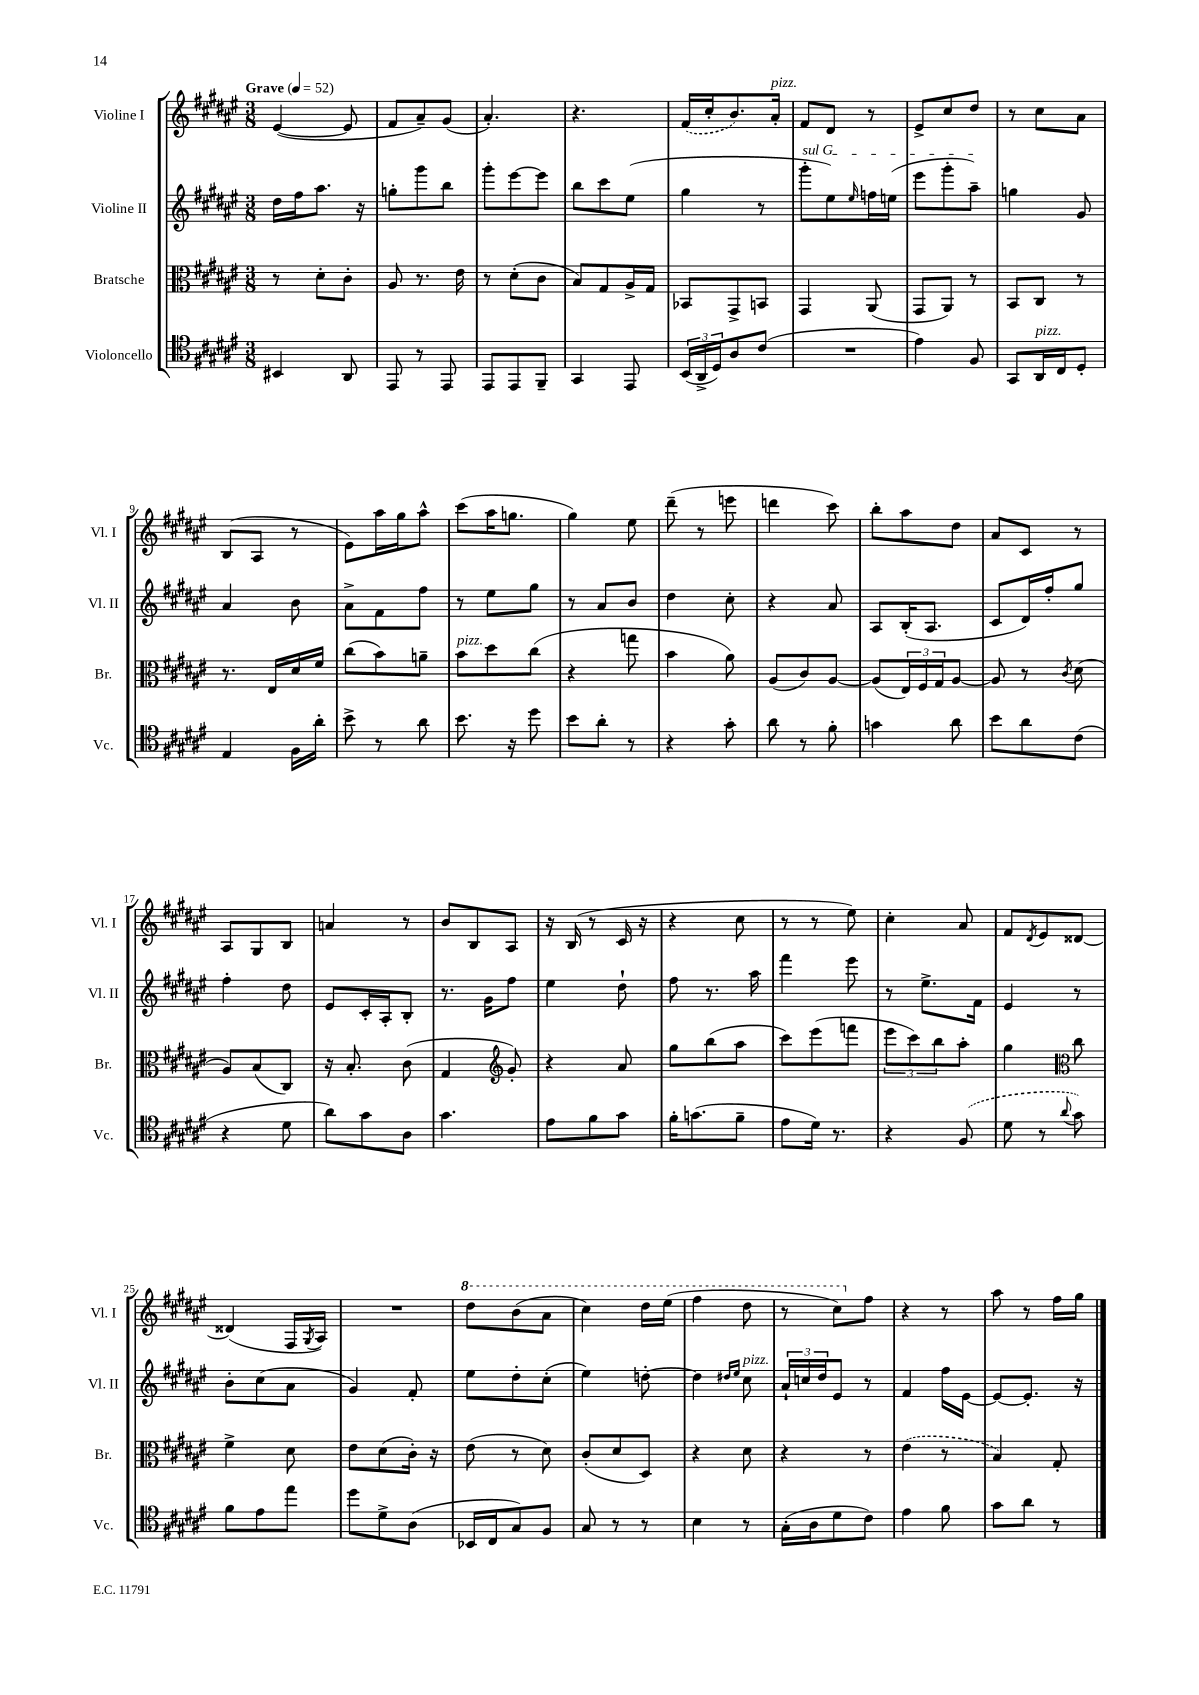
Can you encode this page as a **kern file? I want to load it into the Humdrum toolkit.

**kern	**kern	**kern	**kern
*staff4	*staff3	*staff2	*staff1
*clefC4	*clefC3	*clefG2	*clefG2
*k[f#c#g#d#a#e#]	*k[f#c#g#d#a#e#]	*k[f#c#g#d#a#e#]	*k[f#c#g#d#a#e#]
*M3/8	*M3/8	*M3/8	*M3/8
*MM52	*MM52	*MM52	*MM52
4BB#	8r	16dd#	([4e#
.	.	16ff#	.
.	8d#'	8.aa#	.
8AA#	8c#'	.	8e#]
.	.	16r	.
=	=	=	=
8EE#	8A#	8gg'	8f#
8r	8.r	8ggg#	8a#~)
8EE#	.	8bb	(8g#
.	16e#	.	.
=	=	=	=
8EE#	8r	8ggg#'	4.a#')
8EE#	(8d#'	[8eee#	.
8FF#~	8c#	8eee#]	.
=	=	=	=
4GG#	8B)	8bb	4.r
.	8G#	8ccc#	.
8EE#	16A#^	(8ee#	.
.	16G#	.	.
=	=	=	=
(24BB	8BB-	4gg#	(16f#
24AA#^	.	.	.
.	.	.	16cc#'
24D#)	.	.	.
8A#	8GG#^	.	8.b)
(8c#	8BB	8r	.
.	.	.	16a#'
=	=	=	=
4.r	4GG#	8ggg#'	8f#
.	.	8ee#)	8d#
.	.	16qqee#	.
.	(8AA#	16ff	8r
.	.	(16ee	.
=	=	=	=
4e#)	8GG#	8eee#	8e#^
.	8AA#)	8ggg#'	8cc#
8F#	8r	8aa#~)	8dd#
=	=	=	=
8GG#	8BB	4gg	8r
16AA#	8C#	.	8cc#
16C#	.	.	.
8D#'	8r	8g#	8a#
=	=	=	=
4E#	8.r	4a#	(8B
.	.	.	8A#
.	16E#	.	.
16F#	16d#	8b	8r
16a#'	16f#	.	.
=	=	=	=
8b^	(8cc#	8a#^	8e#)
8r	8b)	8f#	16aa#
.	.	.	16gg#
8a#	8a~	8ff#	8aa#^^
=	=	=	=
8.b	8b	8r	(8ccc#
.	8dd#	8ee#	16aa#
16r	.	.	8.gg
8dd#	(8cc#	8gg#	.
=	=	=	=
8b	4r	8r	4gg#)
8a#'	.	8a#	.
8r	8gg	8b	8ee#
=	=	=	=
4r	4b	4dd#	(8ddd#~
.	.	.	8r
8g#'	8a#)	8cc#'	8eee
=	=	=	=
8a#	(8A#	4r	4ddd
8r	8c#)	.	.
8f#'	[8A#	8a#	8ccc#)
=	=	=	=
4g	(8A#]	8A#	8bb'
.	24E#)	(16B'	8aa#
.	24F#	.	.
.	.	8.A#	.
.	24G#	.	.
8a#	[8A#	.	8dd#
=	=	=	=
8b	8A#]	8c#	8a#
8a#	8r	16d#)	8c#
.	.	16ff#'	.
.	8qc#	.	.
(8c#	(8d#	8gg#	8r
=	=	=	=
4r	8A#)	4ff#'	8A#
.	(8B	.	8G#
8d#	8C#)	8dd#	8B
=	=	=	=
8a#)	16r	8e#	4a
.	8.B'	.	.
8g#	.	16c#'	.
.	.	16A#'	.
8A#	(8c#	8B'	8r
=	=	=	=
4.g#	4G#	8.r	8b
.	.	.	8B
.	.	16g#	.
*	*clefG2	*	*
.	8g#')	8ff#	8A#
=	=	=	=
8e#	4r	4ee#	16r
.	.	.	(16B
8f#	.	.	8r
8g#	8a#	8dd#`	16c#
.	.	.	16r
=	=	=	=
16f#'	8gg#	8ff#	4r
(8.g	.	.	.
.	(8bb	8.r	.
8f#~	8aa#	.	8cc#
.	.	16aa#	.
=	=	=	=
8e#	8ccc#)	4fff#	8r
16d#)	(8eee#	.	8r
8.r	.	.	.
.	8fff	8eee#	8ee#)
=	=	=	=
4r	12eee#	8r	4cc#'
.	12ccc#)	.	.
.	.	8.ee#^	.
.	12bb	.	.
(8F#	8aa#'	.	8a#
.	.	16f#	.
=	=	=	=
8d#	4gg#	4e#	8f#
.	.	.	8qd#
8r	.	.	8e#
*	*clefC3	*	*
8qqa#	.	.	.
8g#)	8cc#	8r	[8d##
=	=	=	=
8f#	4f#^	8b'	(4d##]
8e#	.	(8cc#	.
8ee#	8d#	8a#	16F#
.	.	.	8qG#
.	.	.	16A#)
=	=	=	=
8dd#	8e#	4g#)	4.r
8d#^	(8d#	.	.
(8A#	16c#')	8f#'	.
.	16r	.	.
=	=	=	=
16BB-	(8e#	8ee#	8ddd#
16C#	.	.	.
8G#)	8r	8dd#'	(8bb
8F#	8d#)	(8cc#'	8aa#
=	=	=	=
8G#	(8c#'	4ee#)	4ccc#)
8r	8d#	.	.
8r	8D#)	[8dd'	16ddd#
.	.	.	(16eee#
=	=	=	=
4B	4r	4dd]	4fff#
.	.	16qqdd#	.
.	.	16qqee#	.
8r	8d#	8cc#	8ddd#
=	=	=	=
(16G#'	4r	24a#`	8r
.	.	24cc	.
16A#	.	.	.
.	.	24dd#	.
8d#	.	8e#	8ccc#)
8c#)	8r	8r	8ff#
=	=	=	=
4e#	(4e#	4f#	4r
8f#	8r	16ff#	8r
.	.	[16e#	.
=	=	=	=
8g#	4B)	8e#_	8aa#
8a#	.	8.e#']	8r
8r	8G#'	.	16ff#
.	.	16r	16gg#
==	==	==	==
*-	*-	*-	*-
